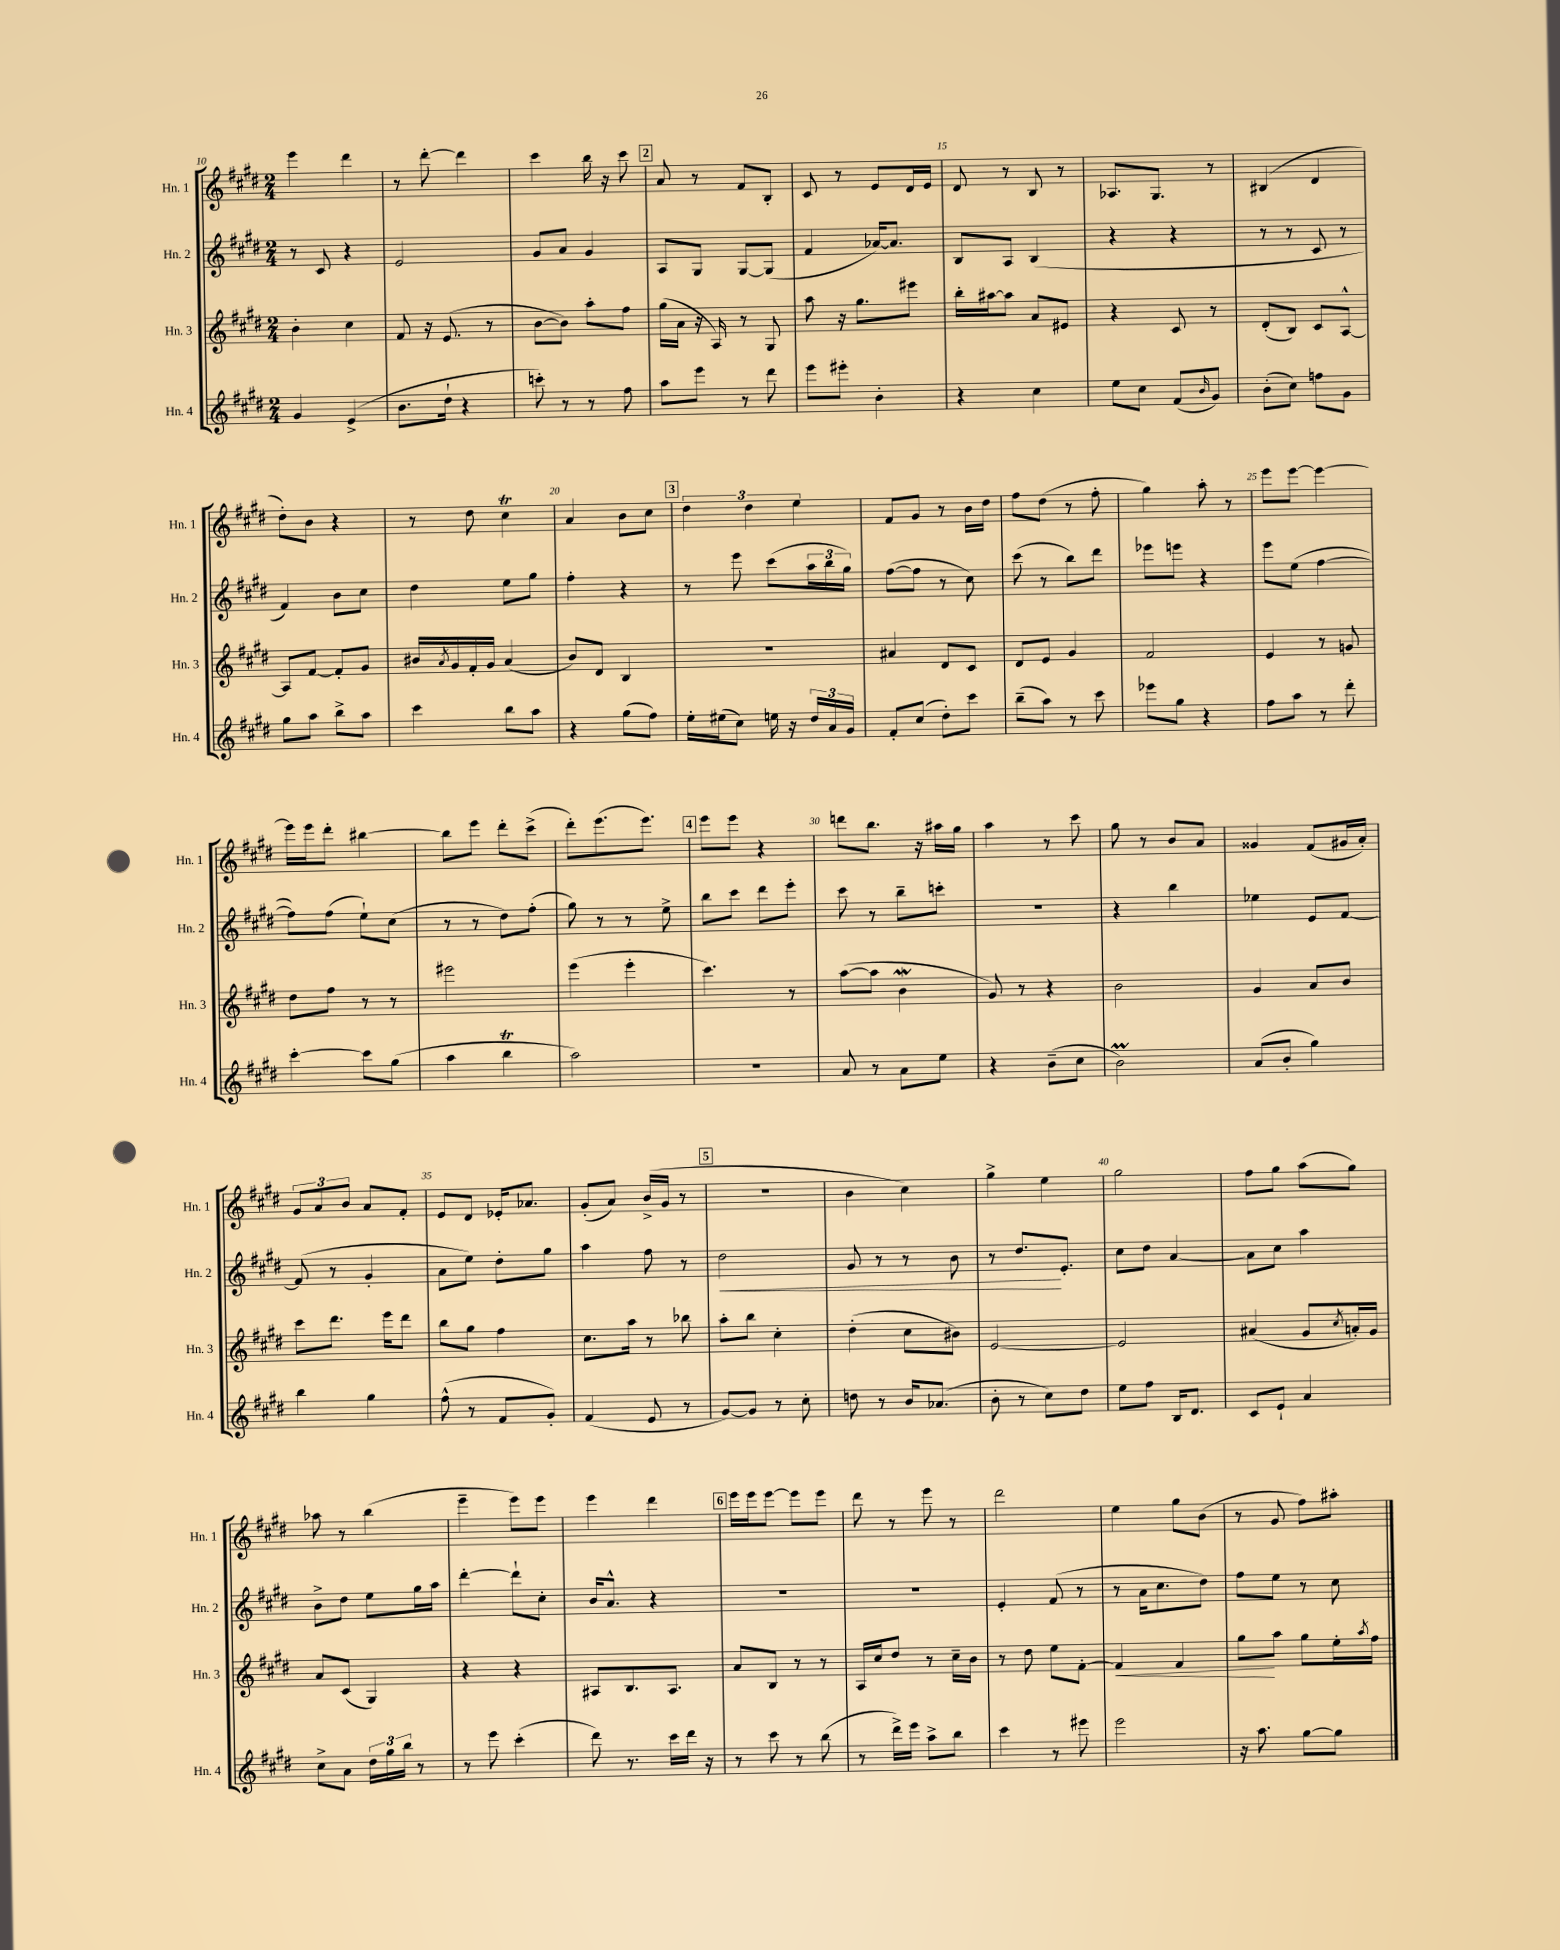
<<
\new StaffGroup <<
\new Staff = "s0" \with { instrumentName = "Hn. 1" shortInstrumentName = "Hn. 1" } {
    \clef treble \key e \major \numericTimeSignature \time 2/4
    e'''4 dis'''4 |
    r8 dis'''8~-. dis'''4 |
    cis'''4 b''16 r16 cis'''8 |
    \mark \markup { \box "2" } a'8 r8 fis'8 b8-. |
    cis'8 r8 e'8 dis'16 e'16 |
    dis'8 r8 b8 r8 |
    aes8. gis8. r8 |
    bis4( dis'4 |
    dis''8-.) b'8 r4 |
    r8 dis''8 cis''4\trill |
    a'4 b'8 cis''8 |
    \mark \markup { \box "3" } \tuplet 3/2 { dis''4 dis''4 e''4 } |
    fis'8 gis'8 r8 b'16 dis''16 |
    fis''8 dis''8( r8 fis''8-. |
    gis''4) a''8-. r8 |
    e'''8 e'''8~ e'''4~ |
    e'''16 e'''16 dis'''8-. bis''4~ |
    bis''8 e'''8 dis'''8-. cis'''8->( |
    dis'''8-.) e'''8.( e'''8.) |
    \mark \markup { \box "4" } e'''8 e'''8 r4 |
    d'''8 b''8. r16 ais''16 gis''16 |
    a''4 r8 cis'''8 |
    gis''8 r8 b'8 a'8 |
    gisis'4 fis'8( gis'16 a'16-.) |
    \tuplet 3/2 { gis'8 a'8 b'8 } a'8 fis'8-. |
    e'8 dis'8 ees'16-. aes'8. |
    gis'8-.( a'8) b'16->( gis'16 r8 |
    \mark \markup { \box "5" } R2 |
    b'4 cis''4) |
    gis''4-> e''4 |
    gis''2 |
    fis''8 gis''8 a''8( gis''8) |
    aes''8 r8 b''4( |
    e'''4-- e'''8) e'''8 |
    e'''4 dis'''4 |
    \mark \markup { \box "6" } e'''16 e'''16 e'''8~ e'''8 e'''8 |
    dis'''8 r8 e'''8 r8 |
    dis'''2 |
    e''4 gis''8 b'8( |
    r8 gis'8 fis''8) ais''8-. \bar "|." |
}
\new Staff = "s1" \with { instrumentName = "Hn. 2" shortInstrumentName = "Hn. 2" } {
    \clef treble \key e \major \numericTimeSignature \time 2/4
    r8 cis'8 r4 |
    e'2 |
    gis'8 a'8 gis'4 |
    \mark \markup { \box "2" } a8 gis8 gis8~ gis8( |
    fis'4 aes'16~) aes'8. |
    b8 a8 b4( |
    r4 r4 |
    r8 r8 cis'8 r8 |
    fis'4) b'8 cis''8 |
    dis''4 e''8 gis''8 |
    fis''4-. r4 |
    \mark \markup { \box "3" } r8 e'''8 cis'''8( \tuplet 3/2 { a''16 b''16 gis''16) } |
    fis''8~( fis''8 r8 cis''8) |
    cis'''8( r8 b''8) dis'''8 |
    ees'''8 e'''8 r4 |
    e'''8 e''8( fis''4~ |
    fis''8) fis''8( e''8-!) cis''8( |
    r8 r8 dis''8) fis''8-.( |
    gis''8) r8 r8 e''8-> |
    \mark \markup { \box "4" } b''8 cis'''8 dis'''8 e'''8-. |
    cis'''8 r8 b''8-- c'''8-. |
    r2 |
    r4 b''4 |
    ees''4 e'8 fis'8~ |
    fis'8( r8 gis'4-. |
    a'8 e''8) dis''8-. gis''8 |
    a''4 fis''8 r8 |
    \mark \markup { \box "5" } dis''2\< |
    gis'8 r8 r8 b'8 |
    r8 dis''8.\! e'8.-. |
    cis''8 dis''8 a'4~ |
    a'8 cis''8 a''4 |
    b'8-> dis''8 e''8 gis''16 a''16 |
    dis'''4~-. dis'''8-! cis''8-. |
    b'16 a'8.-^ r4 |
    \mark \markup { \box "6" } R2 |
    R2 |
    e'4-. fis'8( r8 |
    r8 a'16 cis''8. dis''8) |
    fis''8 e''8 r8 cis''8 \bar "|." |
}
\new Staff = "s2" \with { instrumentName = "Hn. 3" shortInstrumentName = "Hn. 3" } {
    \clef treble \key e \major \numericTimeSignature \time 2/4
    b'4-. cis''4 |
    fis'8 r16 e'8.( r8 |
    b'8~ b'8) a''8-. fis''8 |
    \mark \markup { \box "2" } gis''16( a'16 r16 a16) r8 gis8 |
    a''8 r16 gis''8. eis'''8 |
    b''16-. ais''16~ ais''8 a'8 eis'8 |
    r4 cis'8 r8 |
    dis'8-.( b8) cis'8 a8~-^ |
    a8 fis'8~ fis'8-. gis'8 |
    bis'16 \acciaccatura { a'8 } gis'16 fis'16-. gis'16 a'4( |
    b'8) dis'8 b4 |
    \mark \markup { \box "3" } R2 |
    ais'4 dis'8 cis'8 |
    dis'8 e'8 gis'4 |
    fis'2 |
    e'4 r8 g'8 |
    dis''8 fis''8 r8 r8 |
    eis'''2 |
    e'''4( e'''4-. |
    \mark \markup { \box "4" } cis'''4.) r8 |
    a''8~( a''8 b'4\mordent |
    gis'8) r8 r4 |
    b'2 |
    gis'4 a'8 b'8 |
    cis'''8 dis'''8. e'''16 dis'''8 |
    b''8 gis''8 fis''4 |
    cis''8. a''16 r8 bes''8 |
    \mark \markup { \box "5" } a''8-. b''8 cis''4-. |
    dis''4-.( cis''8 bis'8) |
    e'2~ |
    e'2 |
    ais'4( gis'8 \acciaccatura { cis''8 } a'16-.) gis'16 |
    a'8 cis'8( gis4) |
    r4 r4 |
    ais8 b8. ais8. |
    \mark \markup { \box "6" } a'8 b8 r8 r8 |
    a16 cis''16 dis''8 r8 cis''16-- b'16 |
    r8 dis''8 e''8 fis'8~-. |
    fis'4\< fis'4 |
    gis''8\! a''8 gis''8 e''16-. \acciaccatura { a''8 } fis''16 \bar "|." |
}
\new Staff = "s3" \with { instrumentName = "Hn. 4" shortInstrumentName = "Hn. 4" } {
    \clef treble \key e \major \numericTimeSignature \time 2/4
    gis'4 e'4->( |
    b'8. dis''16-! r4 |
    c'''8-.) r8 r8 fis''8 |
    \mark \markup { \box "2" } a''8 e'''8 r8 dis'''8 |
    e'''8 eis'''8-. b'4-. |
    r4 cis''4 |
    e''8 cis''8 fis'8( \grace { b'16 } gis'8) |
    b'8-.( cis''8) f''8 gis'8 |
    gis''8 a''8 b''8-> a''8 |
    cis'''4 b''8 a''8 |
    r4 gis''8( fis''8) |
    \mark \markup { \box "3" } e''16-. eis''16( cis''8) e''16 r16 \tuplet 3/2 { dis''16 a'16 gis'16 } |
    fis'8-. cis''8( dis''8-.) cis'''8 |
    b''8--( a''8) r8 cis'''8 |
    ees'''8 gis''8 r4 |
    fis''8 a''8 r8 dis'''8-. |
    cis'''4~-. cis'''8 gis''8( |
    a''4 b''4\trill |
    a''2) |
    \mark \markup { \box "4" } R2 |
    a'8 r8 a'8 e''8 |
    r4 b'8--( cis''8 |
    b'2\prall) |
    a'8( b'8-. gis''4) |
    b''4 gis''4 |
    fis''8-^( r8 fis'8 gis'8-.) |
    fis'4( e'8 r8 |
    \mark \markup { \box "5" } gis'8~) gis'8 r8 cis''8-. |
    d''8 r8 b'16 aes'8.( |
    b'8-. r8 cis''8) dis''8 |
    e''8 fis''8 b16 dis'8. |
    cis'8 e'8-! a'4 |
    cis''8-> a'8 \tuplet 3/2 { dis''16 gis''16 b''16 } r8 |
    r8 e'''8 cis'''4-.( |
    dis'''8) r8. cis'''16 dis'''16 r16 |
    \mark \markup { \box "6" } r8 cis'''8 r8 b''8( |
    r8 dis'''16->) e'''16 a''8-> b''8 |
    cis'''4 r8 eis'''8 |
    e'''2 |
    r16 a''8. gis''8~ gis''8 \bar "|." |
}
>>
>>
\layout { \context { \Score currentBarNumber = #10 \override BarNumber.break-visibility = ##(#f #t #t) barNumberVisibility = #(every-nth-bar-number-visible 5) } }
